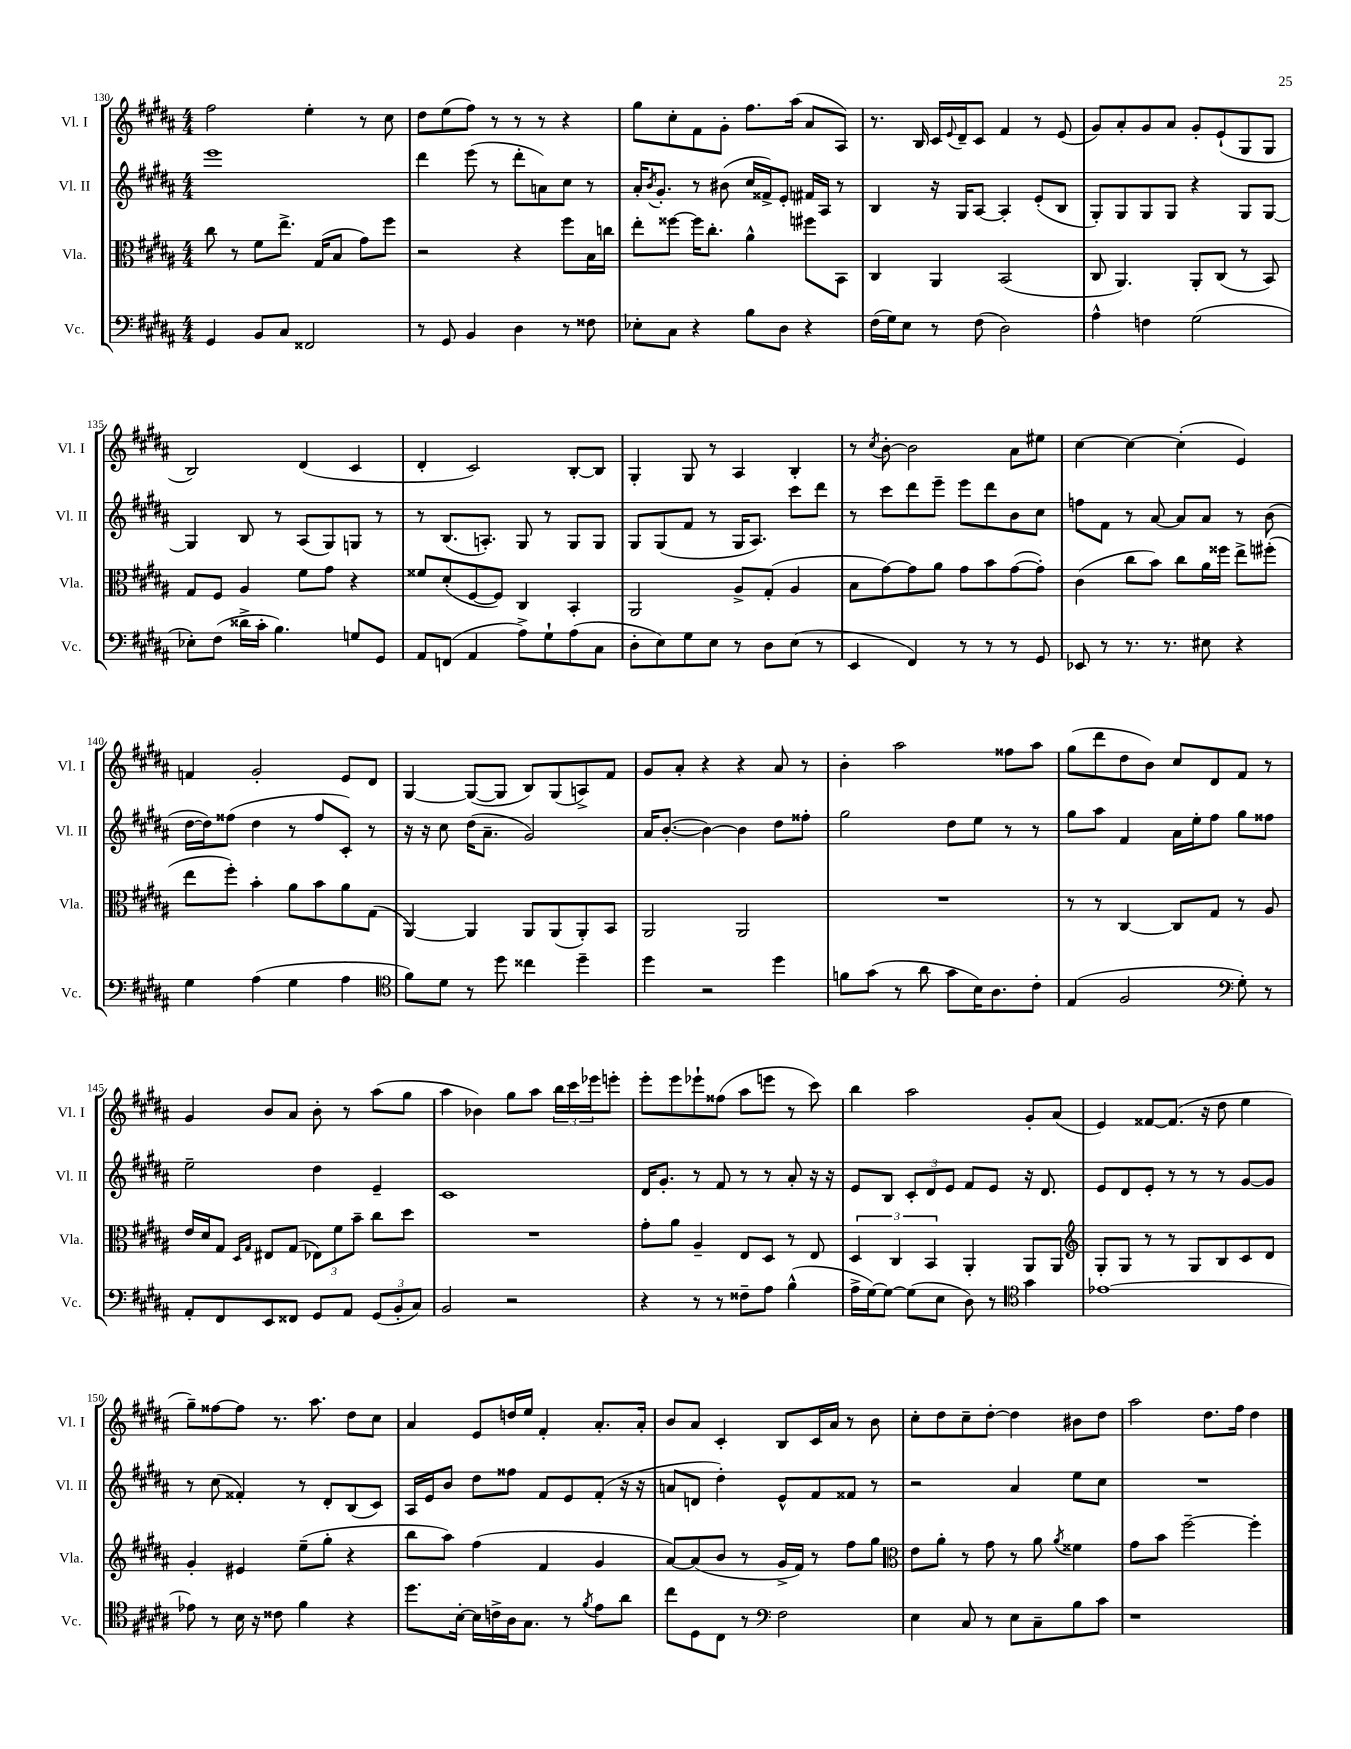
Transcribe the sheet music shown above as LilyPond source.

<<
\new StaffGroup <<
\new Staff = "s0" \with { instrumentName = "Vl. I" shortInstrumentName = "Vl. I" } {
    \clef treble \key b \major \numericTimeSignature \time 4/4
    fis''2 e''4-. r8 cis''8 |
    dis''8 e''8( fis''8) r8 r8 r8 r4 |
    gis''8 cis''8-. fis'8 gis'8-. fis''8. ais''16( ais'8 ais8) |
    r8. b16 cis'16 \appoggiatura { e'8 } dis'16-- cis'8 fis'4 r8 e'8( |
    gis'8) ais'8-. gis'8 ais'8 gis'8-. e'8-!( gis8 gis8 |
    b2) dis'4( cis'4 |
    dis'4-. cis'2) b8~-. b8 |
    gis4-. gis8 r8 ais4 b4-. |
    r8 \acciaccatura { cis''8 } b'8~-. b'2 ais'8 eis''8 |
    cis''4~ cis''4~ cis''4-.( e'4) |
    f'4 gis'2-. e'8 dis'8 |
    gis4~ gis8~( gis8 b8) gis8( a8->) fis'8 |
    gis'8 ais'8-. r4 r4 ais'8 r8 |
    b'4-. ais''2 fisis''8 ais''8 |
    gis''8( dis'''8 dis''8 b'8) cis''8 dis'8 fis'8 r8 |
    gis'4 b'8 ais'8 b'8-. r8 ais''8( gis''8 |
    ais''4 bes'4) gis''8 ais''8 \tuplet 3/2 { b''16 cis'''16 ees'''16 } e'''8-. |
    e'''8-. e'''8 ees'''8-! fisis''8( ais''8 e'''8 r8 cis'''8) |
    b''4 ais''2 gis'8-. ais'8( |
    e'4) fisis'8~ fisis'8.( r16 dis''8 e''4 |
    gis''8--) fisis''8~ fisis''8 r8. ais''8. dis''8 cis''8 |
    ais'4 e'8 d''16 e''16 fis'4-. ais'8.-. ais'16-. |
    b'8 ais'8 cis'4-. b8 cis'16 ais'16 r8 b'8 |
    cis''8-. dis''8 cis''8-- dis''8~-. dis''4 bis'8 dis''8 |
    ais''2 dis''8. fis''16 dis''4 \bar "|." |
}
\new Staff = "s1" \with { instrumentName = "Vl. II" shortInstrumentName = "Vl. II" } {
    \clef treble \key b \major \numericTimeSignature \time 4/4
    e'''1 |
    dis'''4 e'''8( r8 dis'''8-. a'8) cis''8 r8 |
    ais'16-. \acciaccatura { b'8 } gis'8.-. r8 bis'8( cis''16 fisis'16->) e'8-. fis'16 ais16 r8 |
    b4 r16 gis16 ais8~ ais4-. e'8-.( b8 |
    gis8-.) gis8 gis8 gis8 r4 gis8 gis8~ |
    gis4 b8 r8 ais8( gis8) g8 r8 |
    r8 b8.( a8.-.) gis8 r8 gis8 gis8 |
    gis8 gis8( fis'8 r8 gis16 ais8.) cis'''8 dis'''8 |
    r8 cis'''8 dis'''8 e'''8-- e'''8 dis'''8 b'8 cis''8 |
    f''8 fis'8 r8 ais'8~ ais'8 ais'8 r8 b'8( |
    dis''16~ dis''16) fisis''8( dis''4 r8 fisis''8 cis'8-.) r8 |
    r16 r16 cis''8 dis''16( ais'8.-- gis'2) |
    ais'16 b'8.~-.( b'4~) b'4 dis''8 fisis''8-. |
    gis''2 dis''8 e''8 r8 r8 |
    gis''8 ais''8 fis'4 ais'16 e''16-. fis''8 gis''8 fisis''8 |
    e''2-- dis''4 e'4-- |
    cis'1 |
    dis'16 gis'8.-. r8 fis'8 r8 r8 ais'8-. r16 r16 |
    e'8 b8 \tuplet 3/2 { cis'8-. dis'8 e'8 } fis'8 e'8 r16 dis'8. |
    e'8 dis'8 e'8-. r8 r8 r8 gis'8~ gis'8 |
    r8 cis''8( fisis'4-.) r8 dis'8-. b8( cis'8) |
    ais16 e'16 b'8 dis''8 fisis''8 fis'8 e'8 fis'8-.( r16 r16 |
    a'8 d'8 dis''4-.) e'8-^ fis'8 fisis'8 r8 |
    r2 ais'4 e''8 cis''8 |
    R1 \bar "|." |
}
\new Staff = "s2" \with { instrumentName = "Vla." shortInstrumentName = "Vla." } {
    \clef alto \key b \major \numericTimeSignature \time 4/4
    cis''8 r8 fis'8 e''8.-> gis16( b8 gis'8) fis''8 |
    r2 r4 fis''8 b16 c''16 |
    e''8-. fisis''8~ fisis''16 cis''8.-. ais'4-^ fis''8 b,8 |
    cis4 ais,4 b,2( |
    cis8 ais,4.) ais,8-. cis8( r8 b,8) |
    gis8 fis8 ais4 fis'8 gis'8 r4 |
    fisis'8 dis'8-.( fis8~ fis8) cis4 b,4-. |
    ais,2 ais8-> gis8-.( ais4 |
    b8 gis'8~) gis'8 ais'8 gis'8 b'8 gis'8~( gis'8-.) |
    cis'4( cis''8 b'8) cis''8 ais'16 fisis''16 e''8-> fis''8-.( |
    e''8 fis''8-.) b'4-. ais'8 b'8 ais'8 gis8( |
    ais,4~) ais,4 ais,8 ais,8( ais,8-.) b,8 |
    ais,2 ais,2 |
    R1 |
    r8 r8 cis4~ cis8 gis8 r8 ais8 |
    e'16 dis'16 gis8 \grace { dis16 gis16 } eis8 gis8( \tuplet 3/2 { ees8) fis'8 b'8-- } cis''8 dis''8 |
    R1 |
    gis'8-. ais'8 ais4-- e8 dis8 r8 e8 |
    \tuplet 3/2 { dis4 cis4 b,4 } ais,4-. ais,8 ais,8 |
    \clef treble gis8-. gis8 r8 r8 gis8 b8 cis'8 dis'8 |
    gis'4-. eis'4 e''8--( gis''8-. r4 |
    b''8 ais''8) fis''4( fis'4 gis'4 |
    ais'8~) ais'8( b'8 r8 gis'16-> fis'16) r8 fis''8 gis''8 |
    \clef alto e'8 ais'8-. r8 gis'8 r8 ais'8 \acciaccatura { ais'8 } fisis'4 |
    gis'8 b'8 fis''2~-- fis''4-. \bar "|." |
}
\new Staff = "s3" \with { instrumentName = "Vc." shortInstrumentName = "Vc." } {
    \clef bass \key b \major \numericTimeSignature \time 4/4
    gis,4 b,8 cis8 fisis,2 |
    r8 gis,8 b,4 dis4 r8 fisis8 |
    ees8-. cis8 r4 b8 dis8 r4 |
    fis16( gis16) e8 r8 fis8( dis2) |
    ais4-^ f4 gis2( |
    ees8-.) fis8( disis'16-> cis'16-. b4.) g8 gis,8 |
    ais,8 f,8( ais,4 ais8->) gis8-! ais8( cis8 |
    dis8-. e8) gis8 e8 r8 dis8 e8( r8 |
    e,4 fis,4) r8 r8 r8 gis,8 |
    ees,8 r8 r8. r8. eis8 r4 |
    gis4 ais4( gis4 ais4 |
    \clef tenor fis'8) dis'8 r8 dis''8 cisis''4 dis''4-- |
    dis''4 r2 dis''4 |
    f'8 gis'8( r8 ais'8 gis'8 b16) ais8. cis'8-. |
    e4( fis2 \clef bass gis8-.) r8 |
    ais,8-. fis,8 e,8 fisis,8 gis,8 ais,8 \tuplet 3/2 { gis,8( b,8-. cis8) } |
    b,2 r2 |
    r4 r8 r8 fisis8-- ais8 b4-^( |
    ais16-> gis16~) gis8~ gis8( e8 dis8) r8 \clef tenor gis'4 |
    ees'1~ |
    ees'8 r8 b16 r16 cisis'8 fis'4 r4 |
    dis''8. b16~-. b16 c'16-> ais16 gis8. r8 \acciaccatura { fis'8 } e'8 ais'8 |
    cis''8 dis8 cis8 r8 \clef bass fis2 |
    e4 cis8 r8 e8 cis8-- b8 cis'8 |
    r1 \bar "|." |
}
>>
>>
\layout { \context { \Score currentBarNumber = #130 } }
